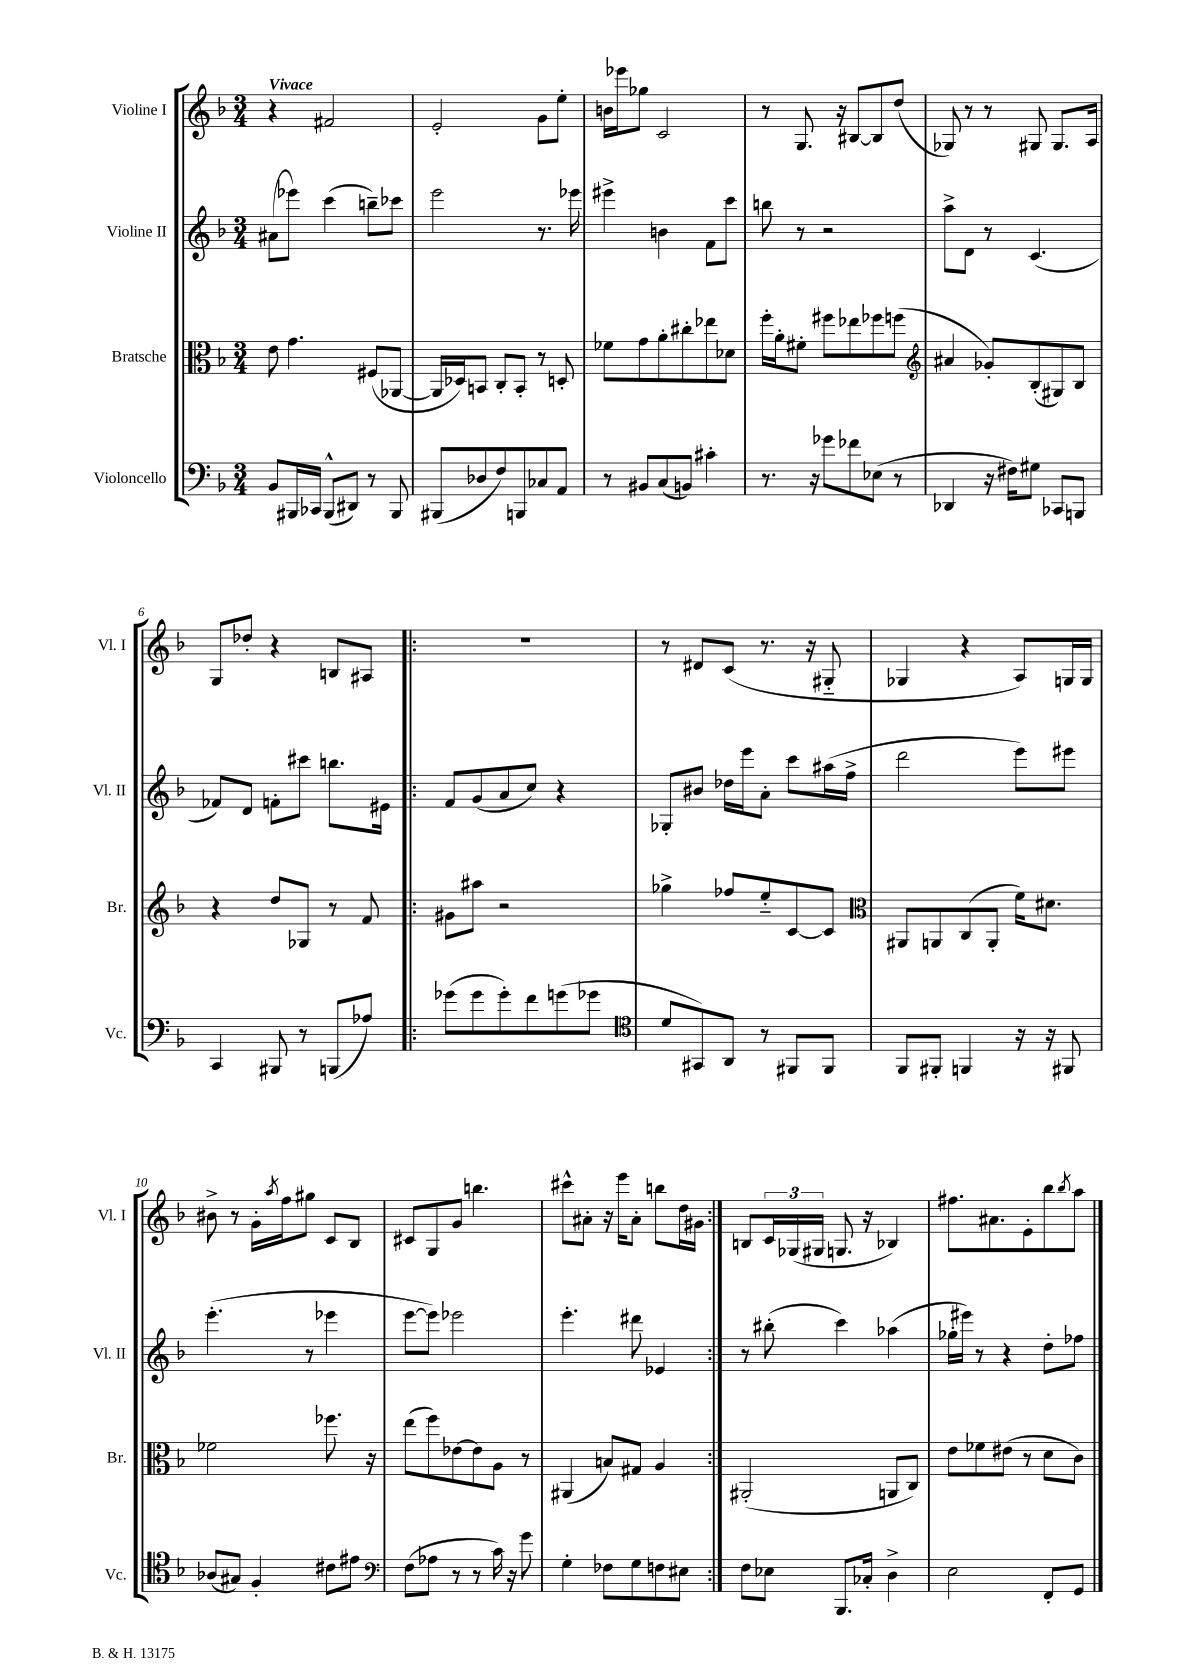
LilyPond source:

<<
\new StaffGroup <<
\new Staff = "s0" \with { instrumentName = "Violine I" shortInstrumentName = "Vl. I" } {
    \clef treble \key f \major \numericTimeSignature \time 3/4 \tempo "Vivace"
    r4 fis'2 |
    e'2-. g'8 e''8-. |
    b'16 ees'''16 ges''8 c'2 |
    r8 g8. r16 bis8~ bis8 d''8( |
    ges8) r8 r8 gis8 gis8. a16 |
    g8 des''8-. r4 b8 ais8 |
    \repeat volta 2 { R2. |
    r8 dis'8 c'8( r8. r16 gis8-_ |
    ges4 r4 a8) g16 g16 |
    bis'8-> r8 g'16-. \acciaccatura { a''8 } f''16 gis''8 c'8 bes8 |
    cis'8 g8 g'8 b''4. |
    cis'''8-^ ais'8-. r16 e'''16 ais'8-. b''8 d''16 gis'16 | }
    b8 \tuplet 3/2 { c'16 ges16( gis16 } g8. r16 bes4) |
    fis''8. ais'8. e'8-. bes''8 \acciaccatura { bes''8 } a''8 \bar "|." |
}
\new Staff = "s1" \with { instrumentName = "Violine II" shortInstrumentName = "Vl. II" } {
    \clef treble \key f \major \numericTimeSignature \time 3/4
    ais'8( ees'''8) c'''4( b''8--) ces'''8 |
    e'''2 r8. ees'''16 |
    eis'''4-> b'4 f'8 c'''8 |
    b''8 r8 r2 |
    a''8-> d'8 r8 c'4.( |
    fes'8) d'8 f'8-. cis'''8 b''8. eis'16 |
    \repeat volta 2 { f'8 g'8( a'8 c''8) r4 |
    ges8-. bis'8 des''16 e'''16 a'8-. c'''8 ais''16( f''16-> |
    d'''2 e'''8) eis'''8 |
    e'''4.-.( r8 ees'''4 |
    e'''8~ e'''8) ees'''2 |
    e'''4.-. dis'''8 ees'4 | }
    r8 bis''8-.( c'''4) aes''4( |
    ges''16-. eis'''16) r8 r4 d''8-. fes''8 \bar "|." |
}
\new Staff = "s2" \with { instrumentName = "Bratsche" shortInstrumentName = "Br." } {
    \clef alto \key f \major \numericTimeSignature \time 3/4
    e'8 g'4. fis8( aes,8~ |
    aes,16 des16) b,8 c8-. b,8-. r8 d8-. |
    fes'8 g'8 a'8-. cis''8-. ees''8 des'8 |
    f''16-. a'16-. fis'8-. fis''8 ees''8 fes''8 f''8( |
    \clef treble ais'4 ges'8-.) bes8-.( gis8) bes8 |
    r4 d''8 ges8 r8 f'8 |
    \repeat volta 2 { gis'8 ais''8 r2 |
    ges''4-> fes''8 e''8-_ c'8~ c'8 |
    \clef alto ais,8 a,8 c8( a,8-. f'16) dis'8. |
    fes'2 fes''8. r16 |
    e''8( f''8) ees'8~ ees'8 a8 r8 |
    ais,4( b8) gis8 a4 | }
    ais,2-.( a,8 c8) |
    e'8 fes'8 eis'8( r8 d'8 c'8) \bar "|." |
}
\new Staff = "s3" \with { instrumentName = "Violoncello" shortInstrumentName = "Vc." } {
    \clef bass \key f \major \numericTimeSignature \time 3/4
    bes,8 bis,,16 ces,16 bis,,8-^( dis,8) r8 bis,,8 |
    bis,,8( des8 f8) b,,8 ces8 a,8 |
    r8 bis,8 c8( b,8) cis'4-. |
    r8. r16 ges'8 fes'8 ees8( r8 |
    des,4 r16 fis16) gis8 ces,8 b,,8 |
    c,4 bis,,8 r8 b,,8( aes8) |
    \repeat volta 2 { ges'8( ges'8 ges'8-.) f'8 g'8( ges'8 |
    \clef tenor d'8 gis,8) a,8 r8 fis,8 fis,8 |
    f,8 fis,8-. f,4 r16 r16 fis,8 |
    aes8( gis8) f4-. cis'8 eis'8 |
    \clef bass f8( aes8 r8 r8 c'16) r16 g'8 |
    g4-. fes8 g8 f8 eis8 | }
    f8 ees8 bes,,8. ces16-. d4-> |
    e2 f,8-. g,8 \bar "|." |
}
>>
>>
